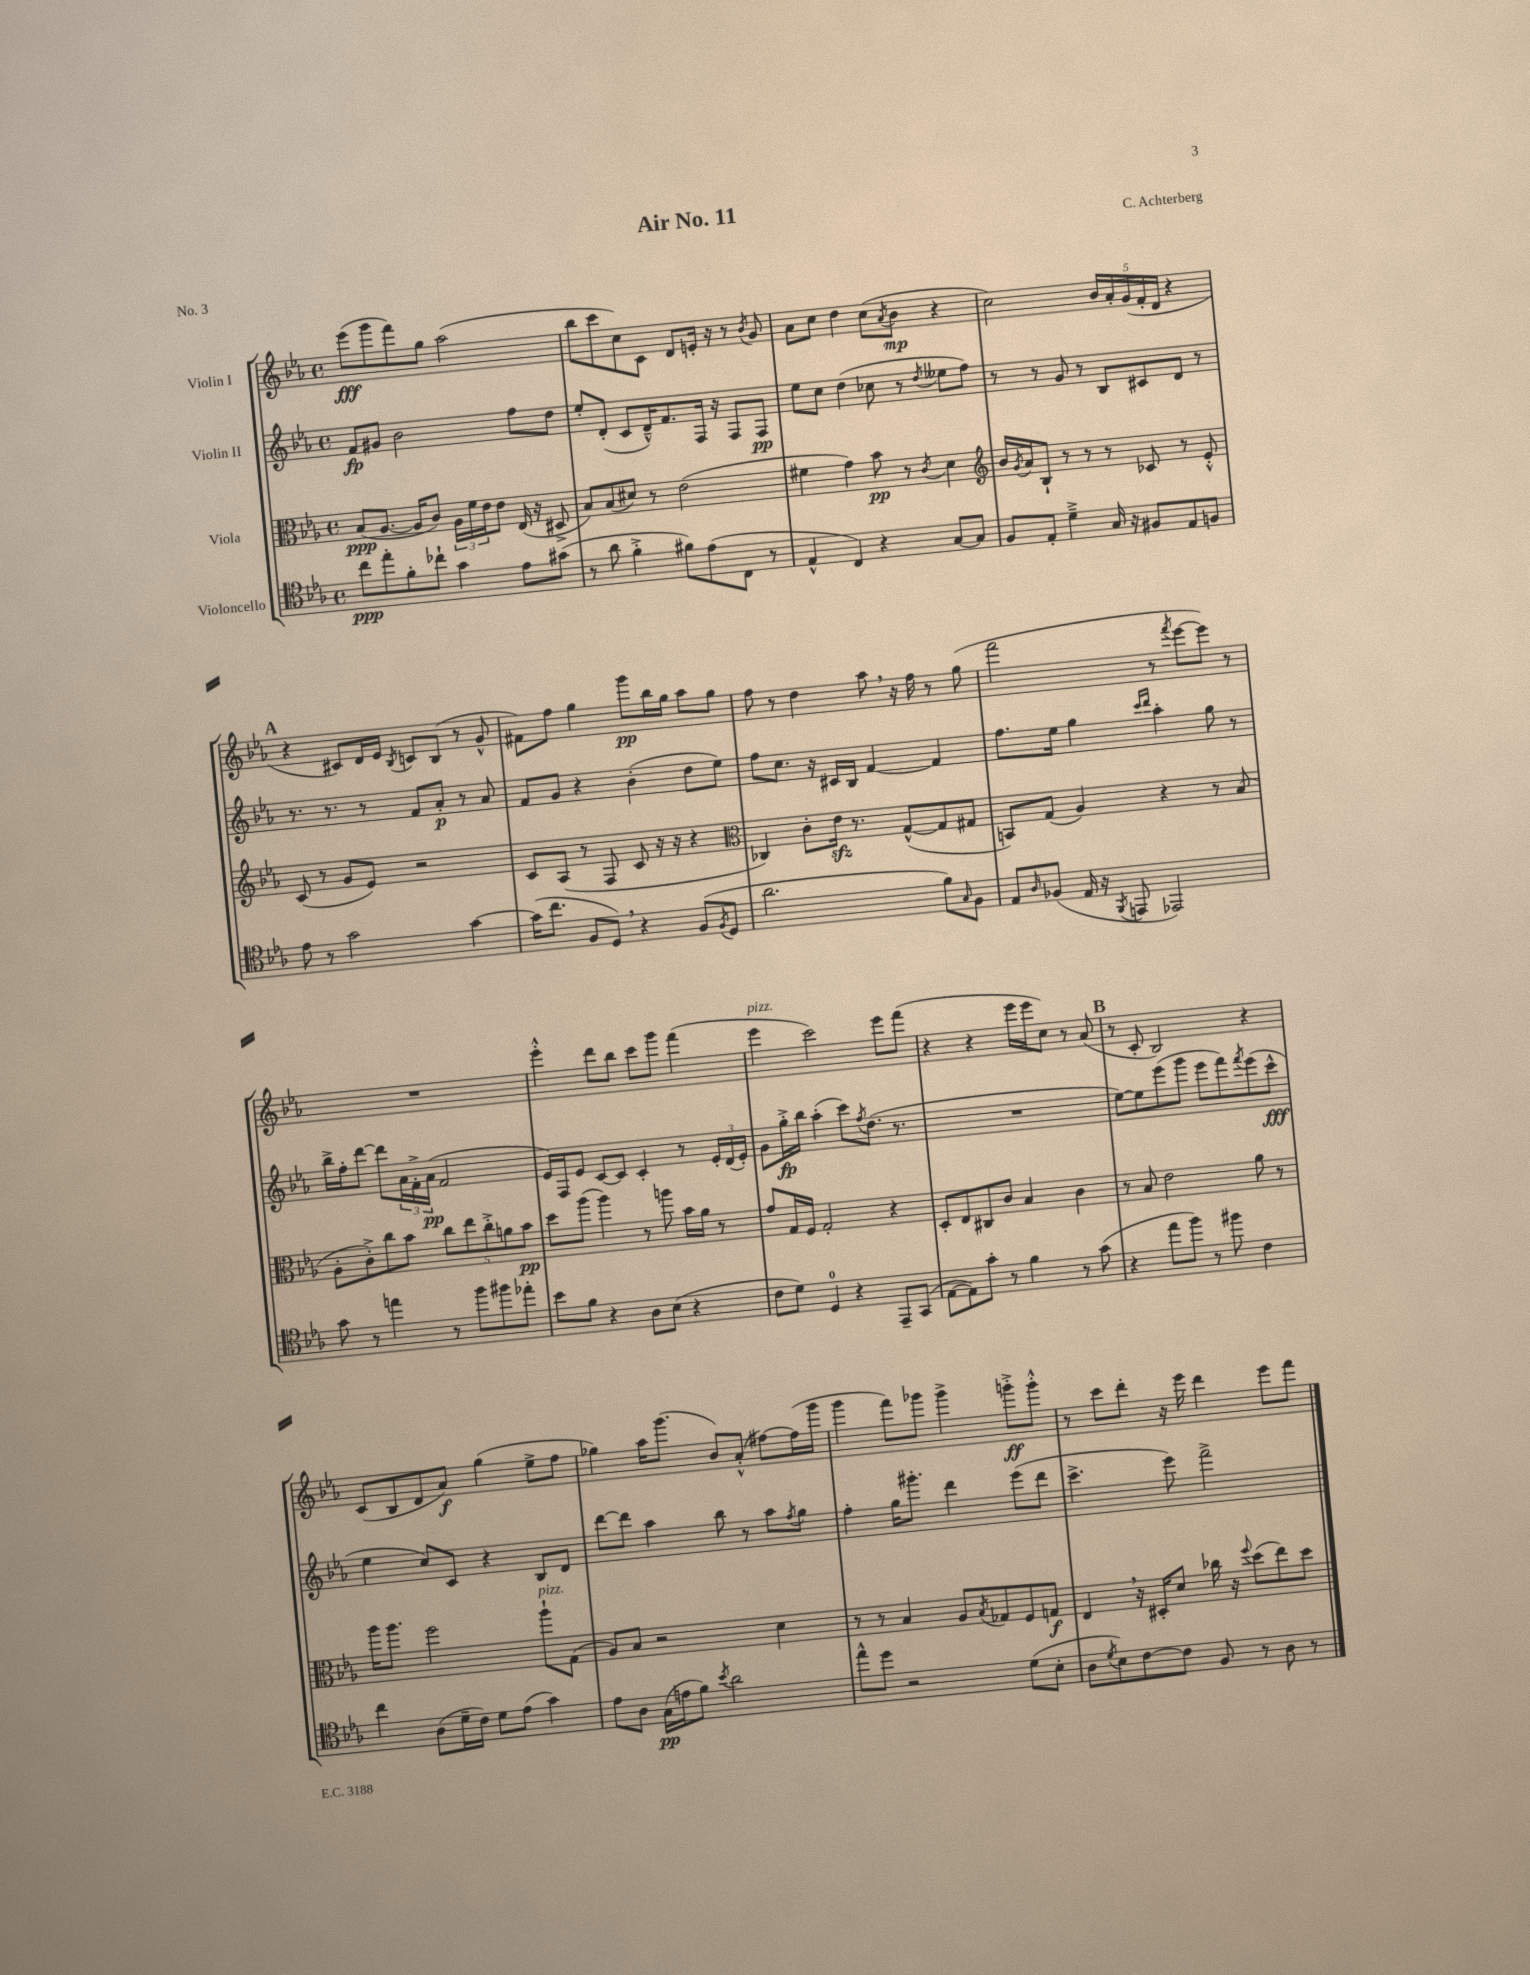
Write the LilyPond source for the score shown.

\header { title = "Air No. 11" composer = "C. Achterberg" piece = "No. 3" }
<<
\new StaffGroup <<
\new Staff = "s0" \with { instrumentName = "Violin I" } {
    \clef treble \key ees \major \defaultTimeSignature \time 4/4
    ees'''8\fff( g'''8 f'''8) g''8 aes''2( |
    bes''8 c'''8 c''8) c'8 d'8 e'16-. r16 r8 \acciaccatura { bes'8 } g'8 |
    aes'8 c''8 d''4 c''8( \acciaccatura { aes'8 } bes'8\mp r4 |
    c''2) \tuplet 5/4 { bes'16 aes'16-. g'16( f'16-. d'16 } r4 |
    \mark \markup { \bold "A" } r4 cis'8) d'16 ees'16 \acciaccatura { bes8 } c'8 bes8( r8 g'8-^ |
    fis'8) f''8 g''4 g'''8\pp bes''16 g''16 aes''8 g''8 |
    f''8 r8 d''4 aes''8 \breathe r16 f''16 r8 g''8( |
    f'''2 r8 \acciaccatura { f'''8 } ees'''8~ ees'''8) r8 |
    R1 |
    ees'''4-.-^ d'''8 bes''8 c'''8 g'''8 f'''4( |
    ees'''4^\markup { \italic "pizz." } c'''2) ees'''8 f'''8( |
    r4 r4 ees'''16 ees'''16 c''8) r8 aes'8( |
    \mark \markup { \bold "B" } r8 c'8-. bes2) r4 |
    c'8( bes8 d'8 aes'8\f) g''4( ees''8-> f''8 |
    ges''4) aes''16 g'''8.( bes'8) aes'8-.-^( fis''8~) fis''16( g'''16 |
    g'''4 f'''8) ges'''8 ges'''4-> g'''8-.->\ff g'''8-.-^ |
    r8 c'''8 d'''8-. r16 ees'''16 d'''4 ees'''8 f'''8 \bar "|." |
}
\new Staff = "s1" \with { instrumentName = "Violin II" } {
    \clef treble \key ees \major \defaultTimeSignature \time 4/4
    f'8\fp gis'8 bes'2 f''8 d''8 |
    ees''8-. d'8-.( c'8 d'16---^) f'8. f16 r16 f8 f8\pp |
    ees''8 c''8 d''4( ces''8 r8 \acciaccatura { d''8 } eeses''8 f''8) |
    r8 r8 g'8 r8 bes8 cis'8 d'8 r8 |
    \mark \markup { \bold "A" } r8. r8. r8 f'8 aes'8-.\p r8 aes'8 |
    f'8 g'8 r4 bes'4-.( d''8 ees''8) |
    f''8 c''8. r16 cis'16 bes16 f'4~ f'4 |
    f''8. ees''16 g''4 \grace { c'''16 d'''16 } aes''4-. g''8 r8 |
    bes''16-> f''16-. d'''8~ d'''8 \tuplet 3/2 { aes'16 f'16-.-> aes'16\pp( } f'2 |
    ees'16) f16 ees'8 c'8~ c'8 c'4-. r8 \tuplet 3/2 { ees'16-. d'16( ees'16-.) } |
    g'8 g''16-.->\fp bes''16 aes''4-.( c'''8) \acciaccatura { f''8 } d''8.( r8. |
    R1 |
    \mark \markup { \bold "B" } ees''8~) ees''8 ees'''8( g'''8 ees'''8 f'''8) \acciaccatura { f'''8 } ees'''8( c'''8-^\fff |
    ees''4 c''8) c'8 r4 bes8 d'8 |
    d'''8~ d'''8 aes''4 bes''8 r8 aes''8 \acciaccatura { f''8 } g''8 |
    f''4-. g''16 gis'''8.-. d'''4 ees'''8( d'''8 |
    c'''4.-> ees'''8) f'''2-> \bar "|." |
}
\new Staff = "s2" \with { instrumentName = "Viola" } {
    \clef alto \key ees \major \defaultTimeSignature \time 4/4
    bes8\ppp( aes8.~ aes16 c'8) \tuplet 3/2 { aes16 f'16 ees'16 } ees'8 ees16( r16 dis8-> |
    bes8) bes8( dis'8) r8 ees'2( |
    fis'4 g'4) bes'8\pp r8 \acciaccatura { c'8 } d'4 |
    \clef treble bes'16 \acciaccatura { g'8 } aes'16 bes8-! r8 r8 r8 ces'8 r8 ees'8-.-^ |
    \mark \markup { \bold "A" } c'8( r8 g'8 ees'8) r2 |
    c'8 aes8( r8 f8 c'8 r16 r16 r4 |
    \clef alto ces4) c'8-. ees'16\sfz r8. g8~-^( g8 gis8 |
    b,8) g8( aes4) r4 r8 bes8( |
    aes8-. c'8-.->) c''8 bes'8 \tuplet 5/4 { c''8 ees''8 c''8-.-> a'8 bes'8\pp } |
    d''8 aes''8( aes''4) r8 a''8 bes'16 aes'16 r8 |
    g'8 g16 f16 g2-. r4 |
    d8-. ees8 cis8 c'8 bes4 c'4 |
    \mark \markup { \bold "B" } r8 bes8 ees'2 aes'8 r8 |
    aes''16 aes''8. f''2 aes''8-!^\markup { \italic "pizz." } g8( |
    aes8) bes8 r2 d'4 |
    r8 r8 bes4 aes8 \acciaccatura { bes8 } ges8 f8 g8\f |
    ees4 \breathe r16 dis16-. d'8 ces''16 r16 \appoggiatura { f''8 } d''8( ees''8) d''8 \bar "|." |
}
\new Staff = "s3" \with { instrumentName = "Violoncello" } {
    \clef tenor \key ees \major \defaultTimeSignature \time 4/4
    c''8\ppp ees''8-. f'8-. ces''8-! g'4 ees'8 gis'8( |
    r8 aes'8 f'4-.-> fis'8) ees'8( c8 r8 |
    ees4-^ c4) r4 g8~ g8 |
    f8 ees8-. d'4---> g16 r16 fis8 ees8 f8 |
    \mark \markup { \bold "A" } ees'8 r8 g'2 g'4~ |
    g'16( c''8. f8 d8) \breathe r4 f8( \acciaccatura { f8 } d8 |
    aes'2. f'8) \grace { g16 } f8 |
    ees8 \grace { aes16 } fes8( ees16 r16 \acciaccatura { f,8 } e,8 ees,2) |
    g'8 r8 e''4 r8 f''8 fis''8 ees''8-. |
    bes'8 f'8 r4 aes8 bes8( r4 |
    c'8 d'8) d4-0 r4 ees,8-- g,8( |
    ees8~ ees8) g'8-. r8 f'4 r8 g'8( |
    \mark \markup { \bold "B" } r4 ees''8 f''8) r8 fis''8 c'4 |
    c''4 aes8( d'16-- c'16) d'8 ees'8( g'4) |
    ees'8 aes8 g16\pp( e'16 f'8) \acciaccatura { bes'8 } aes'2 |
    ees''8-^ d''8 r2 d'8( bes8-. |
    aes8 \acciaccatura { d'8 } bes8) c'8~ c'8 f8 r8 aes8 r8 \bar "|." |
}
>>
>>
\layout { \context { \Score \remove "Bar_number_engraver" } }
